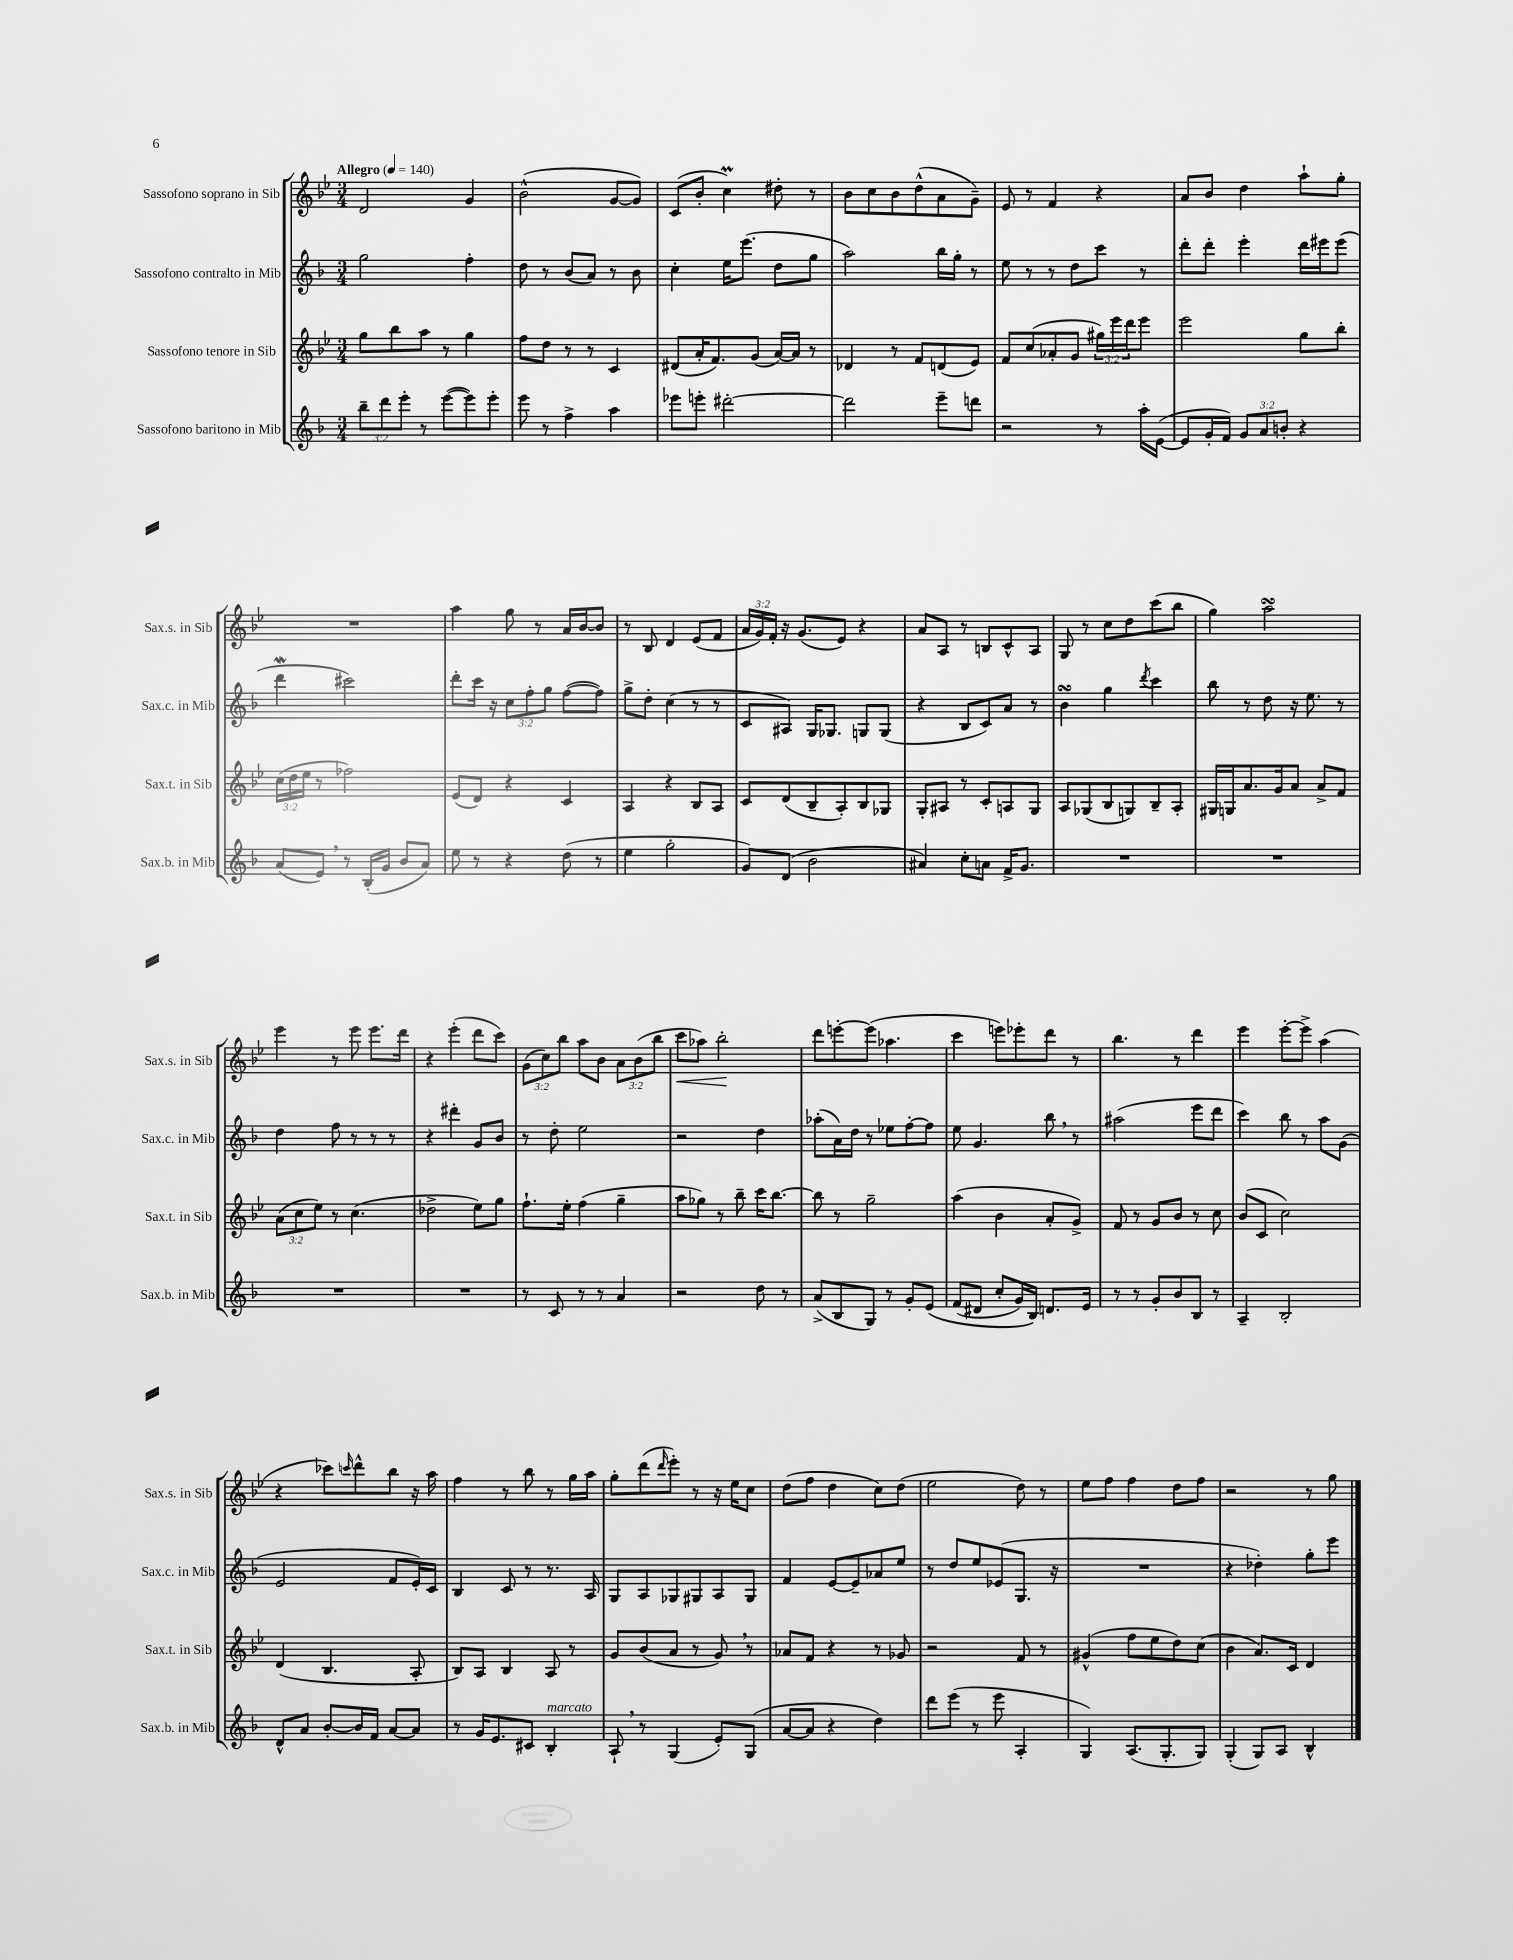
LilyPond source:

<<
\new StaffGroup <<
\new Staff = "s0" \with { instrumentName = "Sassofono soprano in Sib" shortInstrumentName = "Sax.s. in Sib" } {
    \clef treble \key bes \major \numericTimeSignature \time 3/4 \override Staff.TupletNumber.text = #tuplet-number::calc-fraction-text \tempo "Allegro" 4 = 140
    d'2 g'4 |
    bes'2-^( g'8~ g'8) |
    c'8( bes'8-. c''4\prall) dis''8-. r8 |
    bes'8 c''8 bes'8 d''8-^( a'8 g'8--) |
    ees'8 r8 f'4 r4 |
    a'8 bes'8 d''4 a''8-! g''8-. |
    R2. |
    a''4 g''8 r8 a'16 bes'16~ bes'8 |
    r8 bes8 d'4 ees'8( f'8 |
    \tuplet 3/2 { a'16 g'16) f'16-. } r16 g'8.( ees'8) r4 |
    a'8 a8 r8 b8 c'8-^ a8 |
    g8 r8 c''8 d''8 c'''8( bes''8 |
    g''4) a''2\turn |
    ees'''4 r8 ees'''8 ees'''8. d'''16 |
    r4 ees'''4-.( d'''8 c'''8) |
    \tuplet 3/2 { g'8( c''8) bes''8 } a''8 bes'8 \tuplet 3/2 { a'8 bes'8( bes''8 } |
    c'''8\< aes''8) bes''2-.\! |
    d'''8 e'''8~-. e'''8( aes''4. |
    c'''4 e'''8) ees'''8-. d'''8 r8 |
    bes''4. r8 d'''4 |
    ees'''4 ees'''8~-. ees'''8-> a''4( |
    r4 ces'''8) \grace { c'''16 } d'''8-^ bes''8 r16 a''16 |
    f''4 r8 bes''8 r8 g''16 a''16 |
    g''8-. d'''8( \grace { d'''16 } ees'''8-.) r8 r16 ees''16 c''8 |
    d''8( f''8 d''4 c''8) d''8( |
    ees''2 d''8) r8 |
    ees''8 f''8 f''4 d''8 f''8 |
    r2 r8 g''8 \bar "|." |
}
\new Staff = "s1" \with { instrumentName = "Sassofono contralto in Mib" shortInstrumentName = "Sax.c. in Mib" } {
    \clef treble \key f \major \numericTimeSignature \time 3/4 \override Staff.TupletNumber.text = #tuplet-number::calc-fraction-text
    g''2 f''4-. |
    d''8 r8 bes'8( a'8) r8 bes'8 |
    c''4-. e''16 e'''8.( d''8 g''8 |
    a''2) bes''16 g''16-. r8 |
    e''8 r8 r8 d''8 c'''8 r8 |
    d'''8-. d'''8-. e'''4-. d'''16 eis'''16 eis'''8( |
    d'''4\mordent cis'''2) |
    d'''8-. c'''16 r16 \tuplet 3/2 { c''8 f''8-. g''8 } f''8~( f''8) |
    g''8-> d''8-. c''4( r8 r8 |
    c'8 ais8) g16 ges8. g8 g8( |
    r4 bes8 c'8) a'8 r8 |
    bes'4\turn g''4 \acciaccatura { d'''8 } c'''4 |
    bes''8 r8 d''8 r16 e''8. r8 |
    d''4 f''8 r8 r8 r8 |
    r4 dis'''4-. g'8 bes'8 |
    r8 d''8-. e''2 |
    r2 d''4 |
    aes''8-.( a'16) d''16 r8 ees''8 f''8~-. f''8 |
    e''8 g'4. bes''8 \breathe r8 |
    ais''2( e'''8 d'''8 |
    c'''4) bes''8 r8 a''8 g'8( |
    e'2 f'8 e'16-.) c'16 |
    bes4 c'8 r8 r8. a16 |
    g8 a8 ges8 gis8 a8 gis8 |
    f'4 e'8~ e'8-- aes'8 e''8 |
    r8 d''8 e''8 ees'8( g8. r16 |
    R2. |
    r4 des''4-.) g''8-. e'''8 \bar "|." |
}
\new Staff = "s2" \with { instrumentName = "Sassofono tenore in Sib" shortInstrumentName = "Sax.t. in Sib" } {
    \clef treble \key bes \major \numericTimeSignature \time 3/4 \override Staff.TupletNumber.text = #tuplet-number::calc-fraction-text
    g''8 bes''8 a''8 r8 g''4 |
    f''8 d''8 r8 r8 c'4 |
    dis'8( a'16-. f'8.) g'8( a'16~) a'16 r8 |
    des'4 r8 f'8 d'8( ees'8) |
    f'8 c''8( aes'8-. g'8 \tuplet 3/2 { gis''16) ees'''16 d'''16 } ees'''8 |
    ees'''2 g''8 bes''8-. |
    \tuplet 3/2 { c''16( d''16 ees''16 } r8 fes''2) |
    ees'8( d'8) r4 c'4 |
    a4 r4 bes8 a8 |
    c'8 d'8( bes8-- a8-.) bes8 ges8 |
    g8-. ais8 r8 c'8-. a8 g8 |
    a8 ges8( bes8 g8) bes8-- a8-. |
    gis16 g16 a'8. g'16 a'8 a'8-> f'8 |
    \tuplet 3/2 { a'8( c''8 ees''8) } r8 c''4.( |
    des''2-> ees''8) g''8 |
    f''8.-! ees''16-. f''4( g''4-- |
    a''8 ges''8) r8 bes''8-- c'''16 bes''8.~ |
    bes''8 r8 g''2-- |
    a''4( bes'4 a'8-. g'8->) |
    f'8 r8 g'8 bes'8 r8 c''8 |
    bes'8( c'8 c''2) |
    d'4( bes4. a8-. |
    bes8) a8 bes4 a8 r8 |
    g'8 bes'8( a'8 r8 g'8) \breathe r8 |
    aes'8 f'8 r4 r8 ges'8 |
    r2 f'8 r8 |
    gis'4-^( f''8 ees''8 d''8) c''8( |
    bes'4 a'8.) c'16 d'4 \bar "|." |
}
\new Staff = "s3" \with { instrumentName = "Sassofono baritono in Mib" shortInstrumentName = "Sax.b. in Mib" } {
    \clef treble \key f \major \numericTimeSignature \time 3/4 \override Staff.TupletNumber.text = #tuplet-number::calc-fraction-text
    \tuplet 3/2 { bes''8-- d'''8 e'''8-. } r8 e'''8~( e'''8) e'''8-. |
    e'''8 r8 f''4-> a''4 |
    ees'''8 e'''8-. dis'''2~-. |
    dis'''2 e'''8-- d'''8 |
    r2 r8 a''16-. e'16~( |
    e'8 g'16-. f'16) \tuplet 3/2 { g'8 a'8 b'8-. } r4 |
    a'8( e'8) \breathe r8 bes16-.( g'16 bes'8 a'8) |
    e''8 r8 r4 d''8( r8 |
    e''4 g''2-. |
    g'8) d'8( bes'2 |
    ais'4) c''8-. a'8 f'16-> g'8. |
    R2. |
    R2. |
    R2. |
    R2. |
    r8 c'8 r8 r8 a'4 |
    r2 d''8 r8 |
    a'8->( bes8 g8) r8 g'8-. e'8\( |
    f'8( dis'8 c''8-. g'16) bes16\) d'8. e'16 |
    r8 r8 g'8-. bes'8 bes8 r8 |
    a4-- bes2-. |
    d'8-^ a'8 bes'8~-. bes'16 f'16 a'8~ a'8 |
    r8 g'16 e'8. cis'8 bes4-.^\markup { \italic "marcato" } |
    a8-! \breathe r8 g4( e'8-.) g8( |
    a'8~ a'8 r4 d''4) |
    d'''8 e'''8( r8 e'''8 a4-. |
    g4) a8.( g8.-. g8) |
    g4-.( g8) a8 bes4-^ \bar "|." |
}
>>
>>
\layout { \context { \Score \remove "Bar_number_engraver" } }
